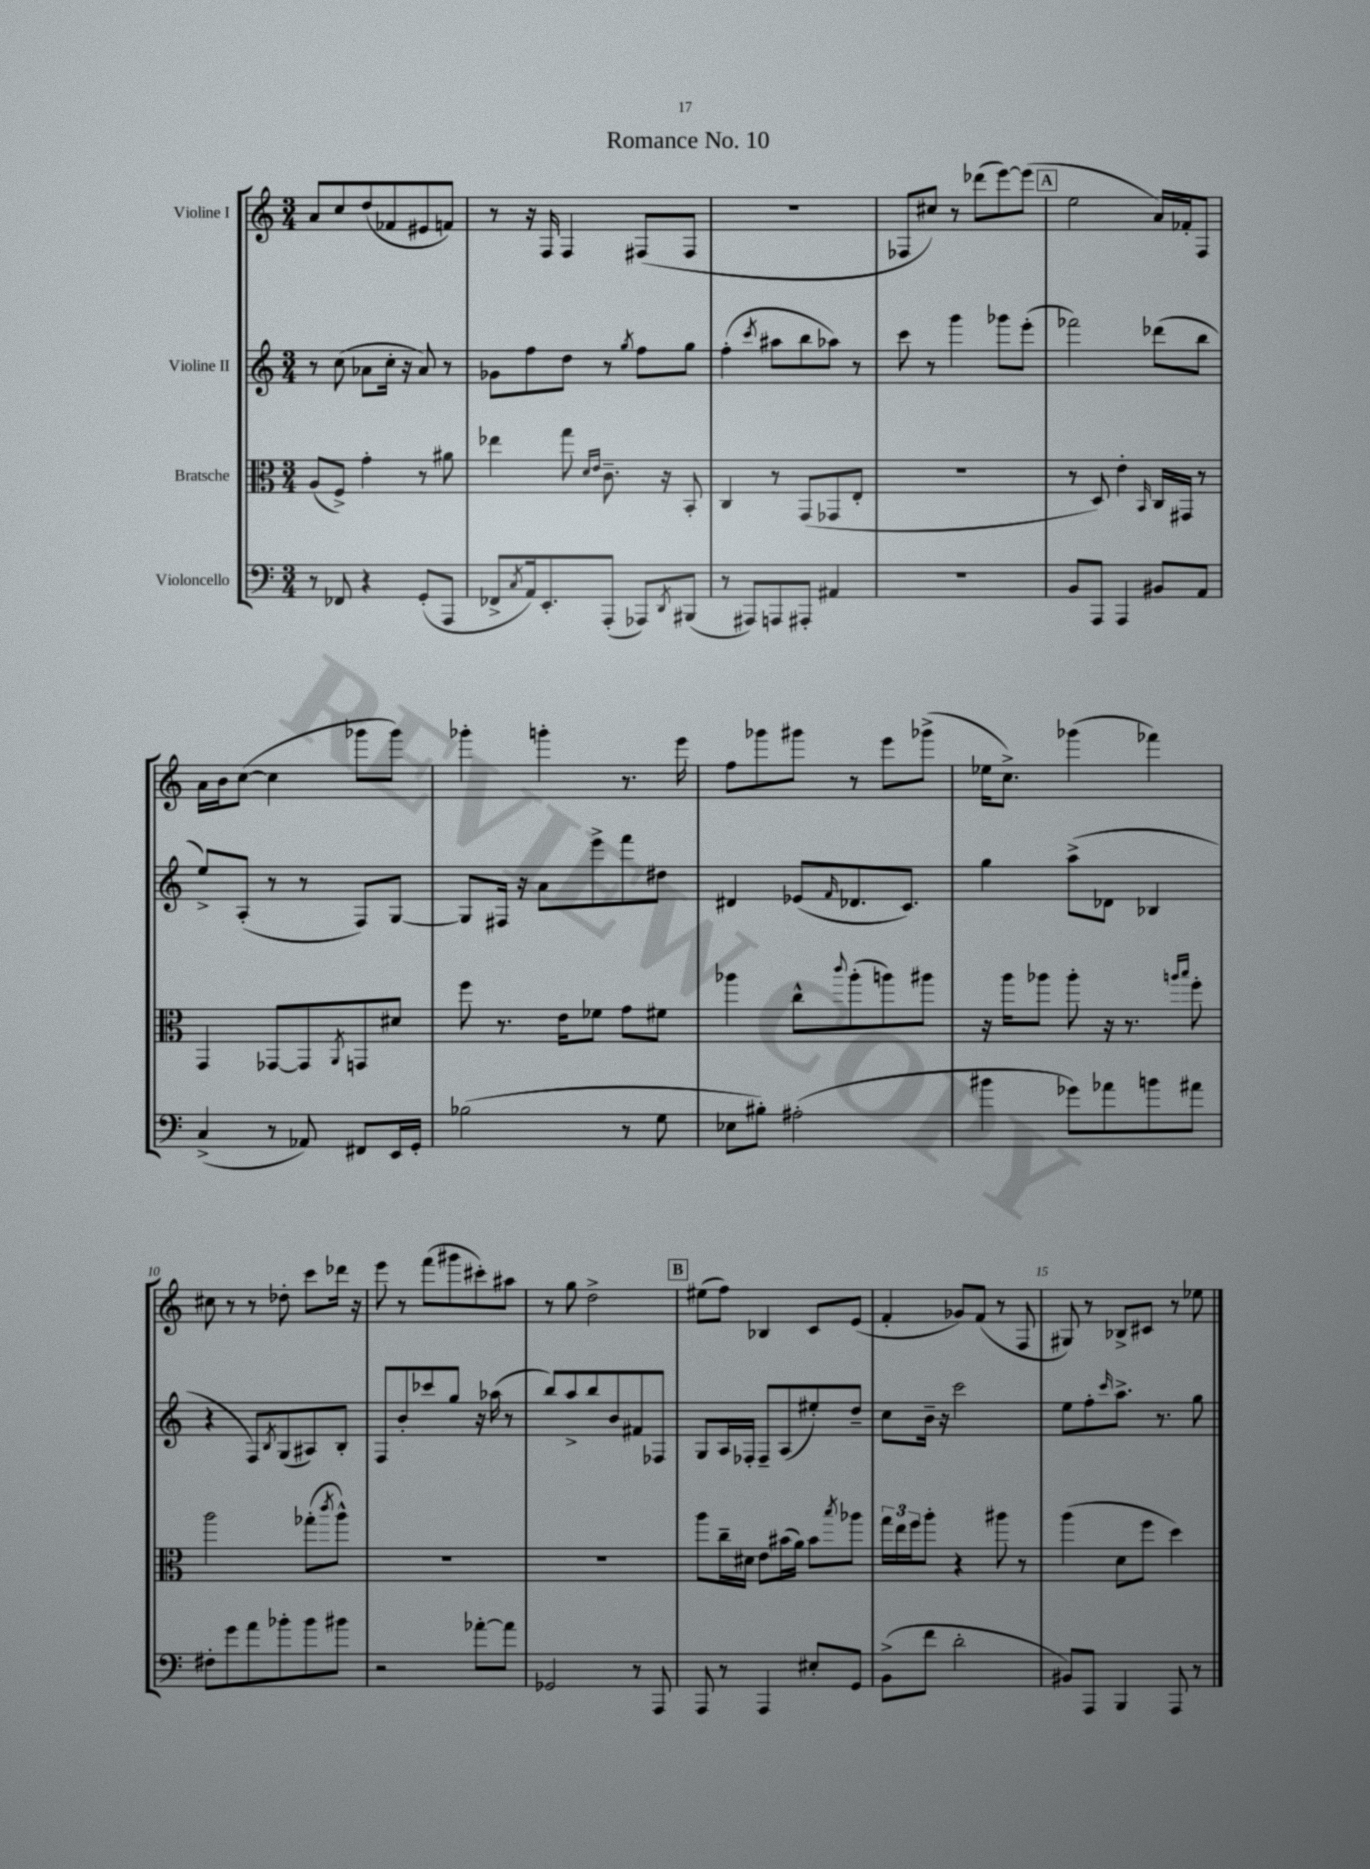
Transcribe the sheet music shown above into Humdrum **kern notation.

**kern	**kern	**kern	**kern
*staff4	*staff3	*staff2	*staff1
*clefF4	*clefC3	*clefG2	*clefG2
*k[]	*k[]	*k[]	*k[]
*M3/4	*M3/4	*M3/4	*M3/4
8r	(8A	8r	8a
8FF-	8F^)	(8cc	8cc
4r	4g'	8a-	(8dd
.	.	16cc'	8f-
.	.	16r	.
(8GG'	8r	8a-)	8e#
8AAA	8a#	8r	8f)
=	=	=	=
8FF-^	4ee-	8g-	8r
8qC	.	.	.
16AA)	.	8ff	16r
8.EE'	.	.	16F
.	8gg	8dd	4F
.	16qqd	.	.
.	16qqe	.	.
(8AAA'	8.c~	8r	.
.	.	8qgg	.
8AAA-)	.	8ff	(8F#
.	16r	.	.
8qDD	.	.	.
(8BBB#	8BB'	8gg	8F#
=	=	=	=
8r	4C	(4ff'	2.r
8AAA#)	.	.	.
.	.	8qccc	.
8AAA	8r	8aa#	.
8AAA#'	(8GG	8bb	.
4AA#	8GG-	8aa-)	.
.	8E'	8r	.
=	=	=	=
2.r	2.r	8ccc	8F-
.	.	8r	8cc#)
.	.	4ggg	8r
.	.	.	(8ddd-
.	.	8ggg-	[8eee)
.	.	(8eee'	(8eee]
=	=	=	=
8BB	8r	2fff-)	2ee
8AAA	8D)	.	.
4AAA	4e'	.	.
.	16qqBB	.	.
8BB#	16C	(8ddd-	16a)
.	16GG#	.	16f-'
8AA	8r	8bb	8F
=	=	=	=
(4C^	4GG	8ee^)	16a
.	.	.	16b
.	.	(8A'	([8cc
8r	[8GG-	8r	4cc]
8AA-)	8GG-]	8r	.
.	8qAA	.	.
8FF#	8GG	8F)	8ggg-
16EE	8d#	[8G	8ggg-)
16GG'	.	.	.
=	=	=	=
(2B-	8ff	8G]	4ggg-'
.	8.r	16F#	.
.	.	16r	.
.	.	8a	4ggg'
.	16e	.	.
.	8f-	8eee^	.
8r	8g	8fff	8.r
8G	8f#	8dd#	.
.	.	.	16eee
=	=	=	=
8E-	4aa-	4d#	8ff
8B#')	.	.	8ggg-
(2A#'	8cc^^	(8e-	8ggg#
.	8qqccc	16qqf	.
.	(8aa-'	8.d-	8r
.	8aa)	.	8eee
.	.	8.c)	.
.	8aa#	.	(8ggg-^
=	=	=	=
4b#	16r	4gg	16ee-
.	16aa	.	8.cc^)
.	8aa-	.	.
8g-)	8aa-'	(8aa^	(4ggg-
8a-	16r	8d-	.
.	8.r	.	.
8b	.	4B-	4fff-)
.	16qqaa	.	.
.	16qqbb	.	.
8a#	8ff'	.	.
=	=	=	=
8F#'	2aa	4r	8cc#
8g	.	.	8r
8a	.	8F)	8r
.	.	8qB	.
8b-'	.	(8G	8dd-'
8b-	(8gg-'	8A#)	8ccc
.	8qccc	.	.
8b#	8aa^^)	8B'	16ddd-
.	.	.	16r
=	=	=	=
2r	2.r	8F	8eee
.	.	8b'	8r
.	.	8ccc-	(8fff
.	.	8gg	8ggg#
[8a-'	.	16r	8ccc#')
.	.	(16aa-	.
8a-]	.	8r	8aa#
=	=	=	=
2GG-	2.r	8bb)	8r
.	.	8aa^	8gg
.	.	8bb	2dd^
.	.	8b	.
8r	.	8f#	.
8AAA	.	8F-	.
=	=	=	=
8AAA	8aa	8G	(8ee#
8r	16cc~	16A	8ff)
.	16d#	16F-'	.
4AAA	8e	8F-~	4B-
.	(16b#	(8A	.
.	16a)	.	.
8E#'	8b#	8ee#')	8c
.	8qbb	.	.
8GG	8aa-	8dd~	(8e
=	=	=	=
(8BB^	24gg	8cc	4f'
.	24ee	.	.
.	24ff	.	.
8f	8aa'	16b~	.
.	.	16r	.
2d'	4r	2ccc	8g-)
.	.	.	(8f
.	8aa#	.	8r
.	8r	.	8F
=	=	=	=
8BB#)	(4aa	8ee	8G#)
8AAA	.	8ff'	8r
.	.	16qqccc	.
4BBB	8d	8.aa^	8B-^
.	8ff	.	8c#
.	.	8.r	.
8AAA	4dd)	.	8r
8r	.	8gg	8ee-
==	==	==	==
*-	*-	*-	*-
